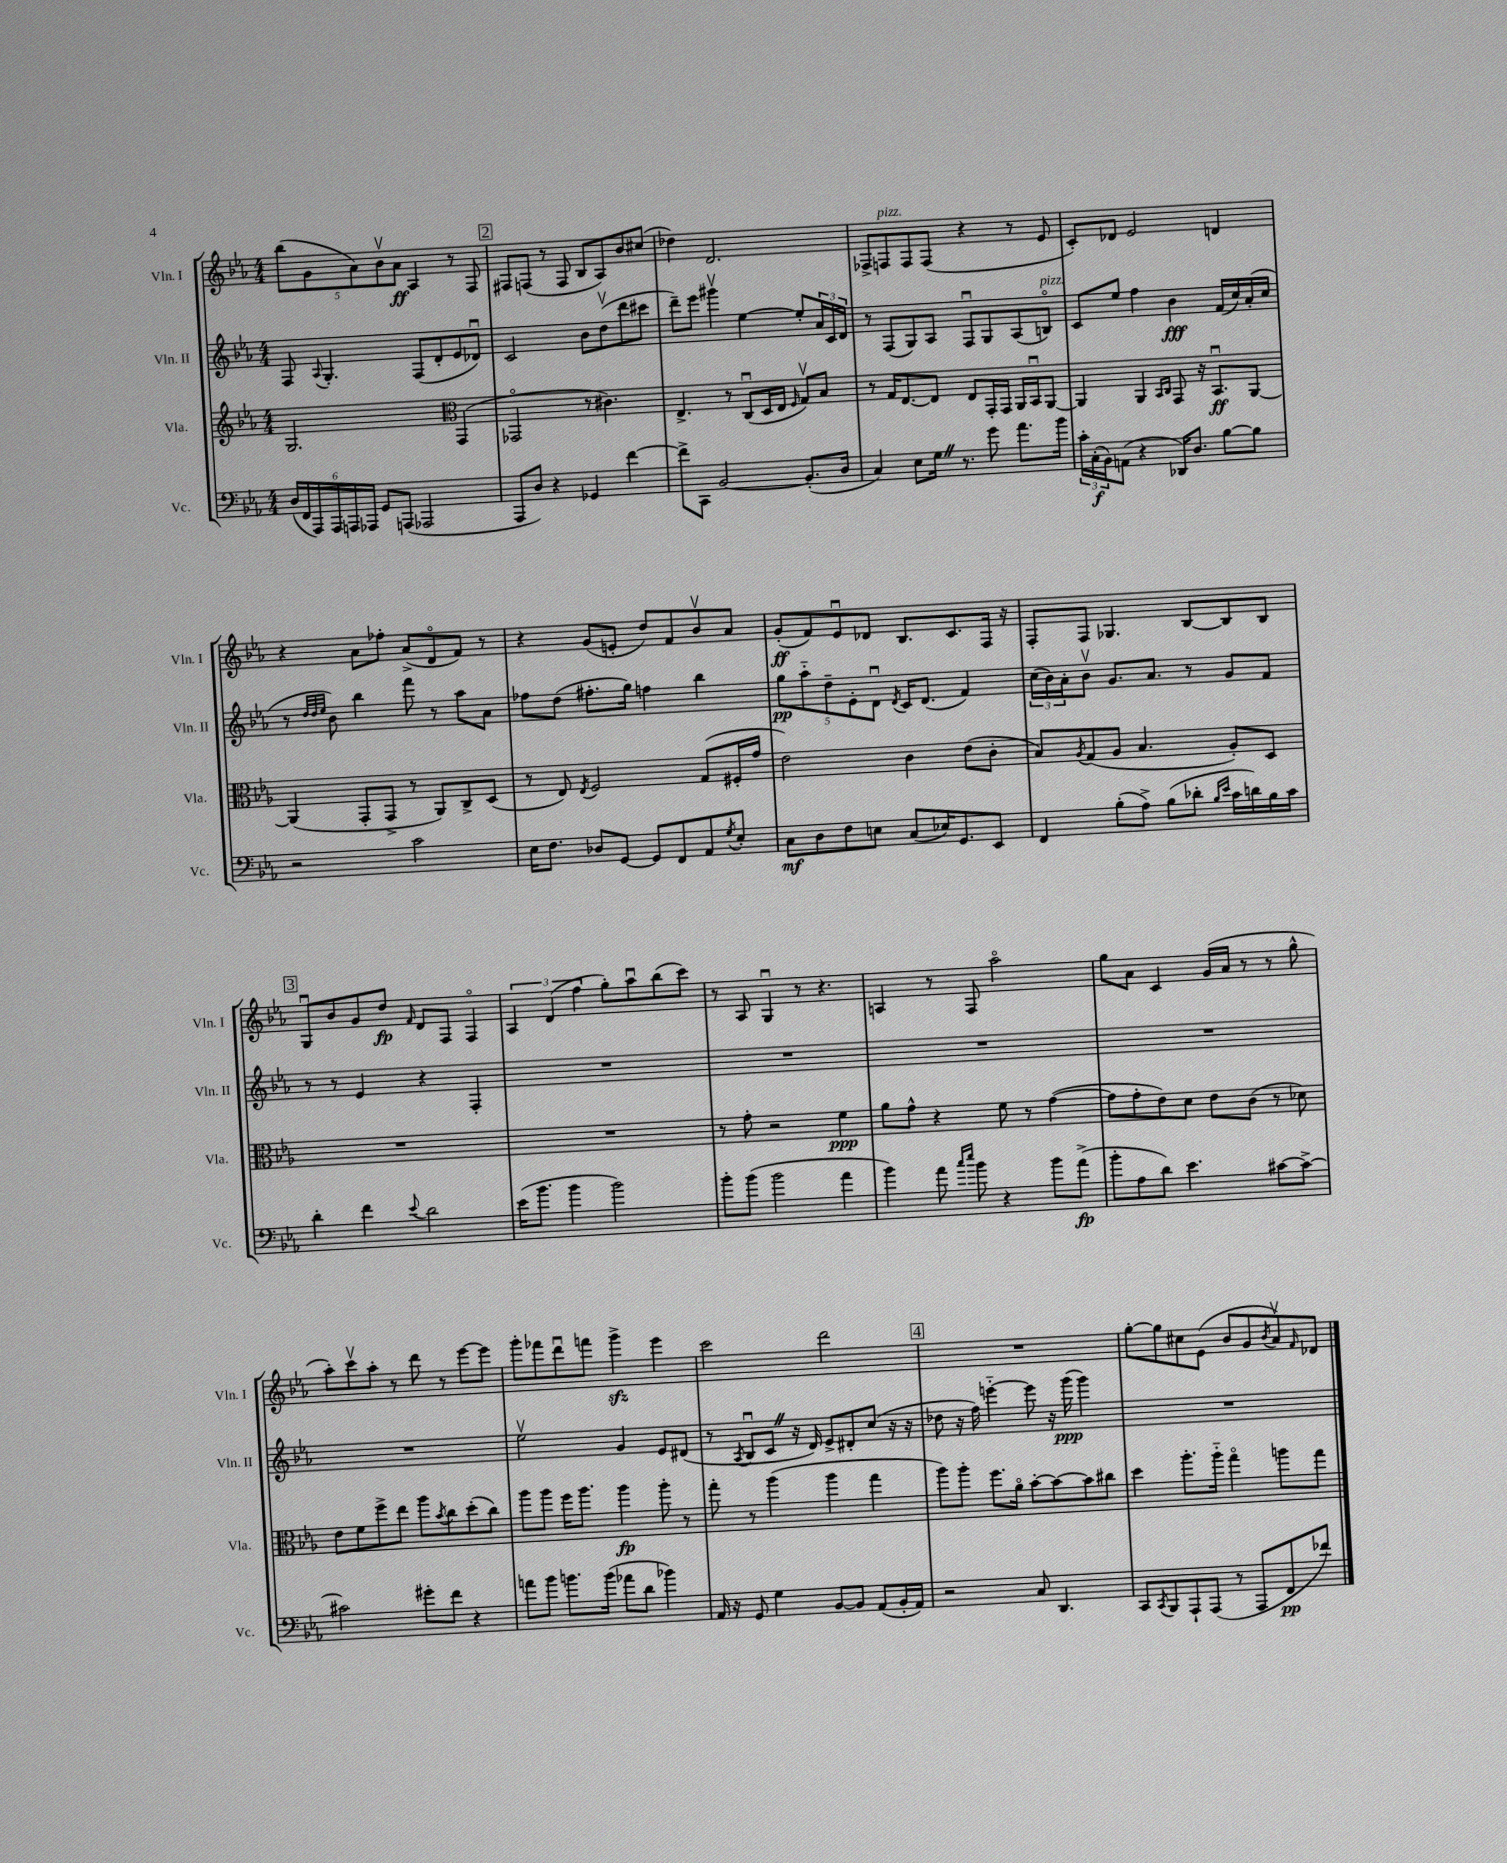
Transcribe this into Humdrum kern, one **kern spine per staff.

**kern	**dynam	**kern	**dynam	**kern	**dynam	**kern	**dynam
*part4	*part4	*part3	*part3	*part2	*part2	*part1	*part1
*staff4	*staff4	*staff3	*staff3	*staff2	*staff2	*staff1	*staff1
*I"Vc.	*	*I"Vla.	*	*I"Vln. II	*	*I"Vln. I	*
*I'Vc.	*	*I'Vla.	*	*I'Vln. II	*	*I'Vln. I	*
*clefF4	*	*clefG2	*	*clefG2	*	*clefG2	*
*k[b-e-a-]	*	*k[b-e-a-]	*	*k[b-e-a-]	*	*k[b-e-a-]	*
*M4/4	*	*M4/4	*	*M4/4	*	*M4/4	*
=92	=92	=92	=92	=92	=92	=92	=92
(24D/LL	.	2.G/	.	8F/	.	(10bb-\L	.
24FF/	.	.	.	.	.	.	.
24AAA-/)	.	.	.	.	.	.	.
.	.	.	.	.	.	10g\	.
.	.	.	.	8qqA-/	.	.	.
24AAA-/	.	.	.	4.G'/	.	.	.
24AAAn/	.	.	.	.	.	.	.
.	.	.	.	.	.	10a-\)	.
24AAA-X/JJ	.	.	.	.	.	.	.
8GG/L	.	.	.	.	.	.	.
.	.	.	.	.	.	10b-v\	.
(8AAAn/J	.	.	.	.	.	.	.
.	.	.	.	.	.	10a-\J	ff
2AAA-X/	.	.	.	(8F/L	.	4A-/	.
.	.	.	.	8d'/	.	.	.
*	*	*clefC3	*	*	*	*	*
.	.	(4GG/	.	8e-/	.	8r	.
.	.	.	.	8d-Xu/J)	.	8F/	.
!!LO:REH:place=s1:t=2
=93	=93	=93	=93	=93	=93	=93	=93
8AAA-/L	.	2GG-X/	.	2c/	.	8F#X/L	.
8D/J)	.	.	.	.	.	(8Fn/J	.
4r	.	.	.	.	.	8r	.
.	.	.	.	.	.	8F/	.
4GG-X/	.	8r	.	8b-\L	.	8B-/L	.
.	.	4.c#X\)	.	(8ddv\	.	8A-/)	.
[4f\	.	.	.	8ddd\	.	8b-/	.
.	.	.	.	8ccc#X\J	.	(8cc#X/J	.
=94	=94	=94	=94	=94	=94	=94	=94
8f^\L]	.	4.E-^/	.	8ddd~\L)	.	4dd-X\)	.
8CC\J	.	.	.	8eee-\J	.	.	.
[2BB-/	.	.	.	4ggg#Xv\	.	2.d/	.
.	.	8r	.	.	.	.	.
.	.	(8Cu/L	.	[4ee-\	.	.	.
.	.	16D/L	.	.	.	.	.
.	.	16E-/JJ	.	.	.	.	.
.	.	16qqF/	.	.	.	.	.
(8.BB-'/L]	.	8Gv/L)	.	8ee-'/L]	.	.	.
.	.	8B-/J	.	24a-/L	.	.	.
.	.	.	.	24c/	.	.	.
16D/Jk	.	.	.	.	.	.	.
.	.	.	.	24d/JJ	.	.	.
=95	=95	=95	=95	=95	=95	=95	=95
4C/)	.	8r	.	8r	.	8F-X^/L	.
!	!	!	!	!	!	!LO:TX:a:i:t=pizz.	!
.	.	16G/KL	.	(8F/L	.	8Fn/	.
.	.	[8.E-/	.	.	.	.	.
8E-\L	.	.	.	8G/)	.	8F/	.
16GZ\Jk	.	8E-/J]	.	8A-/J	.	(8F/J	.
8.r	.	.	.	.	.	.	.
.	.	8E-/L	.	8Fu/L	.	4r	.
8g\	.	16GG'/L	.	8G/	.	.	.
.	.	16GG/JJ	.	.	.	.	.
8.a-\L	.	16AA-/LL	.	(8A-/	.	8r	.
.	.	16BB-u/J	.	.	.	.	.
!	!	!	!	!LO:TX:a:i:t=pizz.	!	!	!
.	.	[8AA-/J	.	8Bn/J)	.	8e-/	.
16b-\Jk	.	.	.	.	.	.	.
=96	=96	=96	=96	=96	=96	=96	=96
24c'\LL	.	4AA-/]	.	8c/L	.	8c'/L)	.
(24C'\	f	.	.	.	.	.	.
24BB-\J)	.	.	.	.	.	.	.
(8AAn\J	.	.	.	8ee-/J	.	8d-X/J	.
4r	.	4AA-/	.	4ff\	.	2e-/	.
.	.	16qqBB-/LL	.	.	.	.	.
.	.	16qqC/JJ	.	.	.	.	.
16DD-X/KL)	.	8GG/	.	4b-\	fff	.	.
8.D/J	.	.	.	.	.	.	.
.	.	16r	.	.	.	.	.
.	.	8.BB-u/L	ff	.	.	.	.
[8B-\L	.	.	.	(16f/LL	.	4dn/	.
.	.	.	.	16cc/)	.	.	.
8B-\J]	.	[8AA-/J	.	(16a-'/	.	.	.
.	.	.	.	16cc/JJ	.	.	.
!!LO:LB:g=z
=97	=97	=97	=97	=97	=97	=97	=97
2r	.	(4AA-/]	.	8r	.	4r	.
.	.	.	.	32qqdd/LLL	.	.	.
.	.	.	.	32qqdd/	.	.	.
.	.	.	.	32qqee-/JJJ	.	.	.
.	.	.	.	8b-\)	.	.	.
.	.	8GG'/L	.	4bb-\	.	8a-\L	.
.	.	8GG^/J	.	.	.	8ff-X'\J	.
2c\	.	8r	.	8fff\	.	(8a-^/L	.
.	.	8AA-/L)	.	8r	.	8d/	.
.	.	8C^/	.	8aa-\L	.	8f/J)	.
.	.	(8D/J	.	8a-\J	.	8r	.
=98	=98	=98	=98	=98	=98	=98	=98
16E-\KL	.	8r	.	8ff-X\L	.	4r	.
8.F\J	.	.	.	.	.	.	.
.	.	8E-/)	.	(8dd\J	.	.	.
.	.	8qE-/	.	.	.	.	.
8D-X/L	.	2F/	.	8.ff#X'\L	.	(8g/L	.
[8GG/J	.	.	.	.	.	8en'/J	.
.	.	.	.	16gg\Jk)	.	.	.
8GG/L]	.	.	.	4ffn\	.	8dd/L)	.
8FF/	.	.	.	.	.	8f/	.
8AA-/	.	(8G/L	.	4bb-\	.	8b-v/	.
8qG/	.	.	.	.	.	.	.
8E-'/J	.	16F#X'/L	.	.	.	8a-/J	.
.	.	16g/JJ	.	.	.	.	.
=99	=99	=99	=99	=99	=99	=99	=99
8C\L	mf	2e-\)	.	10gg\L	pp	(8g'/L	ff
.	.	.	.	10aa-\	.	.	.
8D\	.	.	.	.	.	8f/)	.
.	.	.	.	10dd~\	.	.	.
8F\	.	.	.	.	.	8e-u/	.
.	.	.	.	10e-'\	.	.	.
8En\J	.	.	.	.	.	8d-X/J	.
.	.	.	.	10du\J	.	.	.
.	.	.	.	8qd/	.	.	.
(8C/L	.	4c\	.	16c/KL	.	8.B-/L	.
.	.	.	.	(8.d/J	.	.	.
16E-X/K)	.	.	.	.	.	.	.
8.GG/	.	.	.	.	.	8.c/	.
.	.	(8e-\L	.	4f/)	.	.	.
8EE-/J	.	8c'\J	.	.	.	16F/Jk	.
.	.	.	.	.	.	16r	.
=100	=100	=100	=100	=100	=100	=100	=100
4FF/	.	8B-/L)	.	(24cc\LL	.	8F'/L	.
.	.	.	.	24b-\)	.	.	.
.	.	.	.	24a-'\J	.	.	.
.	.	8qA-/	.	.	.	.	.
.	.	(8G/	.	8b-v\J	.	8F/J	.
(8B-'\L	.	8A-/J	.	8.g/L	.	4.G-X/	.
8A-^\J)	.	4.B-/	.	.	.	.	.
.	.	.	.	8.a-/J	.	.	.
(8B-\L	.	.	.	.	.	.	.
8d-X'\J	.	.	.	8r	.	[8B-/L	.
16qqB-/LL	.	.	.	.	.	.	.
16qqe-/JJ	.	.	.	.	.	.	.
16c\LL	.	8A-'/L)	.	8g/L	.	8B-/]	.
16dn\)	.	.	.	.	.	.	.
16B-\	.	8D/J	.	8f/J	.	8B-/J	.
16c\JJ	.	.	.	.	.	.	.
!!LO:LB:g=z
!!LO:REH:place=s1:t=3
=101	=101	=101	=101	=101	=101	=101	=101
4d'\	.	1r	.	8r	.	8Gu/L	.
.	.	.	.	8r	.	8b-/	.
4f\	.	.	.	4e-/	.	8g/	.
.	.	.	.	.	.	8dd/J	fp
8qqe-/	.	.	.	.	.	16qqf/	.
2d\	.	.	.	4r	.	8d/L	.
.	.	.	.	.	.	8F/J	.
.	.	.	.	4F'/	.	4F/	.
=102	=102	=102	=102	=102	=102	=102	=102
(16e-\KL	.	1r	.	1r	.	6A-/	.
8.b-\J	.	.	.	.	.	.	.
.	.	.	.	.	.	(6d/	.
4b-\	.	.	.	.	.	.	.
.	.	.	.	.	.	6ff\	.
2b-\)	.	.	.	.	.	8gg'\L)	.
.	.	.	.	.	.	8aa-u\	.
.	.	.	.	.	.	(8bb-\	.
.	.	.	.	.	.	8ccc\J)	.
=103	=103	=103	=103	=103	=103	=103	=103
8b-'\L	.	8r	.	1r	.	8r	.
(8b-\J	.	8g'\	.	.	.	8A-/	.
2b-\	.	2r	.	.	.	4Gu/	.
.	.	.	.	.	.	8r	.
.	.	.	.	.	.	4.r	.
4a-\	.	4f\	ppp	.	.	.	.
=104	=104	=104	=104	=104	=104	=104	=104
4b-\)	.	8a-\L	.	1r	.	4An/	.
.	.	8g^^\J	.	.	.	.	.
8a-\	.	4r	.	.	.	8r	.
16qqcc/LL	.	.	.	.	.	.	.
16qqee-/JJ	.	.	.	.	.	.	.
8b-\	.	.	.	.	.	8F/	.
4r	.	8f\	.	.	.	2aa-\	.
.	.	8r	.	.	.	.	.
8b-\L	.	([4g\	.	.	.	.	.
(8a-^\J	fp	.	.	.	.	.	.
=105	=105	=105	=105	=105	=105	=105	=105
8b-'\L	.	8g\L]	.	1r	.	8gg\L	.
8A-\	.	8g'\	.	.	.	8a-\J	.
8d\J)	.	8e-\)	.	.	.	4c/	.
4.e-\	.	8d\J	.	.	.	.	.
.	.	8e-\L	.	.	.	(16g/LL	.
.	.	.	.	.	.	16a-/JJ	.
.	.	(8c\J	.	.	.	8r	.
[8c#X\L	.	8r	.	.	.	8r	.
8c#^\J_	.	8d-X\)	.	.	.	8gg^^\	.
!!LO:LB:g=z
=106	=106	=106	=106	=106	=106	=106	=106
2c#X\]	.	8e-\L	.	1r	.	8aa-'\L)	.
.	.	8f\	.	.	.	8cccv\	.
.	.	8ff^\	.	.	.	8aa-'\J	.
.	.	8ee-\J	.	.	.	8r	.
8g#X'\L	.	8aa-\L	.	.	.	8ddd\	.
.	.	8qb-/	.	.	.	.	.
8f\J	.	8cc\	.	.	.	8r	.
4r	.	(8dd'\	.	.	.	[8eee-\L	.
.	.	8cc\J)	.	.	.	8eee-\J]	.
=107	=107	=107	=107	=107	=107	=107	=107
8an\L	.	8aa-\L	.	2ee-v\	.	8ggg'\L	.
8b-\J	.	8aa-\J	.	.	.	8fff-X\	.
8.bn\L	.	16ff\KL	.	.	.	8dddu\	.
.	.	8.aa-\J	.	.	.	.	.
.	.	.	.	.	.	8fffn\J	.
(16b\Jk	.	.	.	.	.	.	.
8a-X\L	.	4aa-\	fp	4g/	.	4gggzz^\	.
8d\J	.	.	.	.	.	.	.
4b-X\)	.	8aa-'\	.	8e-/L	.	4eee-\	.
.	.	8r	.	(8d#X/J	.	.	.
=108	=108	=108	=108	=108	=108	=108	=108
16AA-/	.	8gg'\	.	8r	.	2ccc\	.
16r	.	.	.	.	.	.	.
.	.	.	.	8qA-/	.	.	.
8GG/	.	8r	.	8B-u/L	.	.	.
4G\	.	(4aa-\	.	8cZ/J	.	.	.
.	.	.	.	16r	.	.	.
.	.	.	.	16d/)	.	.	.
[8BB-/L	.	4aa-\	.	8e-^/L	.	2ddd\	.
8BB-/J]	.	.	.	8d#X'/	.	.	.
(8AA-/L	.	4gg\	.	(8cc/J	.	.	.
16BB-'/L	.	.	.	16r	.	.	.
16AA-/JJ)	.	.	.	16r	.	.	.
!!LO:REH:place=s1:t=4
=109	=109	=109	=109	=109	=109	=109	=109
2r	.	8aa-\L)	.	8dd-X\	.	1r	.
.	.	8aa-'\J	.	16r	.	.	.
.	.	.	.	16ff\)	.	.	.
.	.	8.ff\L	.	[4eeen\	.	.	.
.	.	16a-\Jk	.	.	.	.	.
8C/	.	[8b-'\L	.	8eee\]	.	.	.
4.DD/	.	8b-\_	.	16r	.	.	.
.	.	.	.	(16ggg\	ppp	.	.
.	.	8b-\]	.	4ggg\)	.	.	.
.	.	8cc#X\J	.	.	.	.	.
=110	=110	=110	=110	=110	=110	=110	=110
8CC/L	.	4dd\	.	1r	.	[8gg'\L	.
8qCC/	.	.	.	.	.	.	.
8BBB-/	.	.	.	.	.	8gg\]	.
8AAA-`/	.	8.aa-'\L	.	.	.	8cc#X\	.
(8AAA-/J	.	.	.	.	.	(8e-\J	.
.	.	16aa-\Jk	.	.	.	.	.
8r	.	4gg\	.	.	.	8b-/L	.
8AAA-/L	.	.	.	.	.	8g/	.
.	.	.	.	.	.	8qb-/	.
8FF/	pp	8aan\L	.	.	.	8a-v/)	.
.	.	.	.	.	.	16qqf/	.
8f-X/J)	.	8gg\J	.	.	.	8d-X/J	.
==	==	==	==	==	==	==	==
*-	*-	*-	*-	*-	*-	*-	*-
